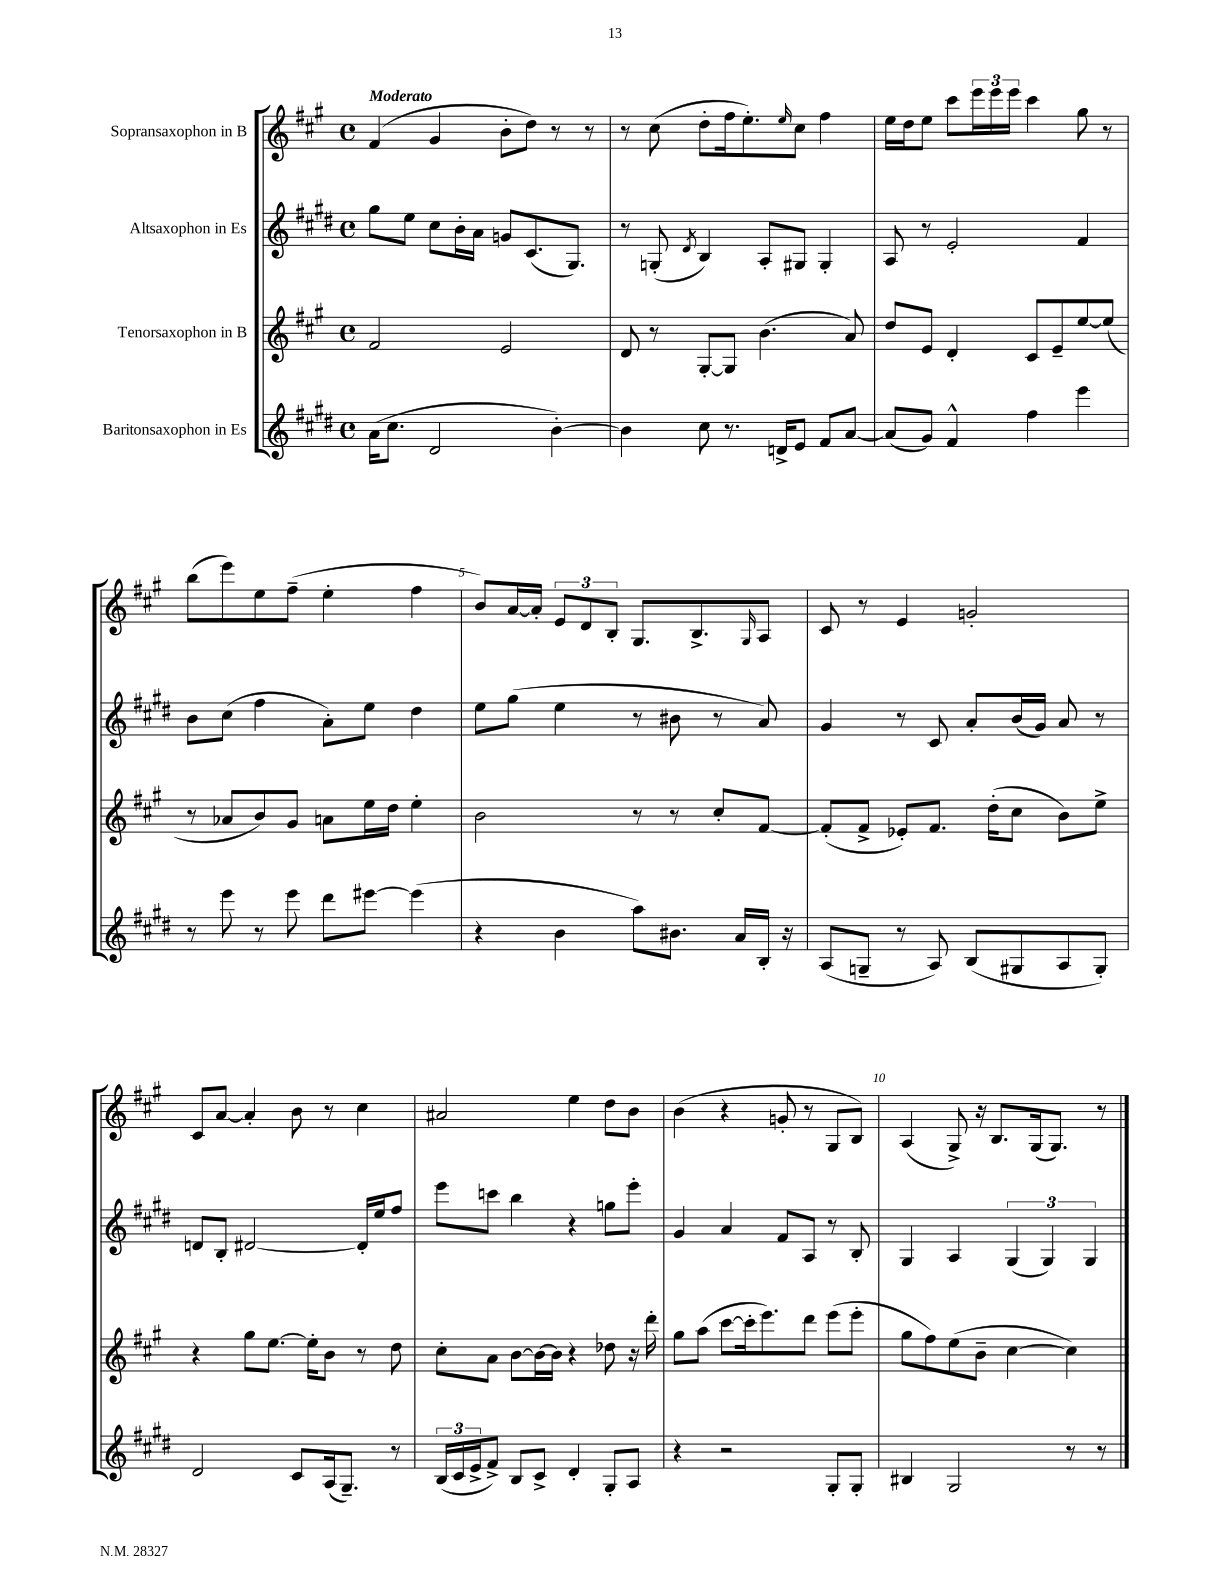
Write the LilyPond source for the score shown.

<<
\new StaffGroup <<
\new Staff = "s0" \with { instrumentName = "Sopransaxophon in B" } {
    \clef treble \key a \major \defaultTimeSignature \time 4/4 \tempo "Moderato"
    fis'4( gis'4 b'8-. d''8) r8 r8 |
    r8 cis''8( d''8-. fis''16 e''8.-.) \grace { e''16 } cis''8 fis''4 |
    e''16 d''16 e''8 cis'''8 \tuplet 3/2 { e'''16 e'''16 e'''16 } cis'''4 gis''8 r8 |
    b''8( e'''8) e''8 fis''8--( e''4-. fis''4 |
    b'8) a'16~ a'16-. \tuplet 3/2 { e'8 d'8 b8-. } gis8. b8.-> \grace { gis16 } a8 |
    cis'8 r8 e'4 g'2-. |
    cis'8 a'8~ a'4-. b'8 r8 cis''4 |
    ais'2 e''4 d''8 b'8 |
    b'4( r4 g'8-. r8 gis8 b8) |
    a4( gis8->) r16 b8. gis16( gis8.) r8 \bar "|." |
}
\new Staff = "s1" \with { instrumentName = "Altsaxophon in Es" } {
    \clef treble \key e \major \defaultTimeSignature \time 4/4
    gis''8 e''8 cis''8 b'16-. a'16 g'8 cis'8.( gis8.) |
    r8 g8-.( \acciaccatura { dis'8 } b4) a8-. gis8 gis4-. |
    a8 r8 e'2-. fis'4 |
    b'8 cis''8( fis''4 a'8-.) e''8 dis''4 |
    e''8 gis''8( e''4 r8 bis'8 r8 a'8) |
    gis'4 r8 cis'8 a'8-. b'16( gis'16) a'8 r8 |
    d'8 b8-. dis'2~ dis'16-. e''16 fis''8 |
    e'''8 c'''8 b''4 r4 g''8 e'''8-. |
    gis'4 a'4 fis'8 a8 r8 b8-. |
    gis4 a4 \tuplet 3/2 { gis4( gis4) gis4 } \bar "|." |
}
\new Staff = "s2" \with { instrumentName = "Tenorsaxophon in B" } {
    \clef treble \key a \major \defaultTimeSignature \time 4/4
    fis'2 e'2 |
    d'8 r8 gis8~-. gis8 b'4.( a'8) |
    d''8 e'8 d'4-. cis'8 e'8-- e''8~ e''8( |
    r8 aes'8 b'8) gis'8 a'8 e''16 d''16 e''4-. |
    b'2 r8 r8 cis''8-. fis'8~ |
    fis'8-.( fis'8-> ees'8-.) fis'8. d''16-.( cis''8 b'8) e''8-> |
    r4 gis''8 e''8.~ e''16-. b'8 r8 d''8 |
    cis''8-. a'8 b'8~ b'16~ b'16 r4 des''8 r16 d'''16-. |
    gis''8 a''8( cis'''8~ cis'''16-. e'''8.) d'''8 e'''8( e'''8-. |
    gis''8 fis''8) e''8( b'8-- cis''4~ cis''4) \bar "|." |
}
\new Staff = "s3" \with { instrumentName = "Baritonsaxophon in Es" } {
    \clef treble \key e \major \defaultTimeSignature \time 4/4
    a'16( cis''8. dis'2 b'4~-.) |
    b'4 cis''8 r8. d'16-> e'8 fis'8 a'8~ |
    a'8( gis'8) fis'4-^ fis''4 e'''4 |
    r8 e'''8 r8 e'''8 dis'''8 eis'''8~ eis'''4( |
    r4 b'4 a''8) bis'8. a'16 b16-. r16 |
    a8( g8-- r8 a8) b8( gis8 a8 gis8-.) |
    dis'2 cis'8 a16( gis8.--) r8 |
    \tuplet 3/2 { b16( cis'16 e'16-> } fis'8->) b8 cis'8-> dis'4-. gis8-. a8 |
    r4 r2 gis8-. gis8-. |
    bis4 gis2 r8 r8 \bar "|." |
}
>>
>>
\layout { \context { \Score \override BarNumber.break-visibility = ##(#f #t #t) barNumberVisibility = #(every-nth-bar-number-visible 5) } }
